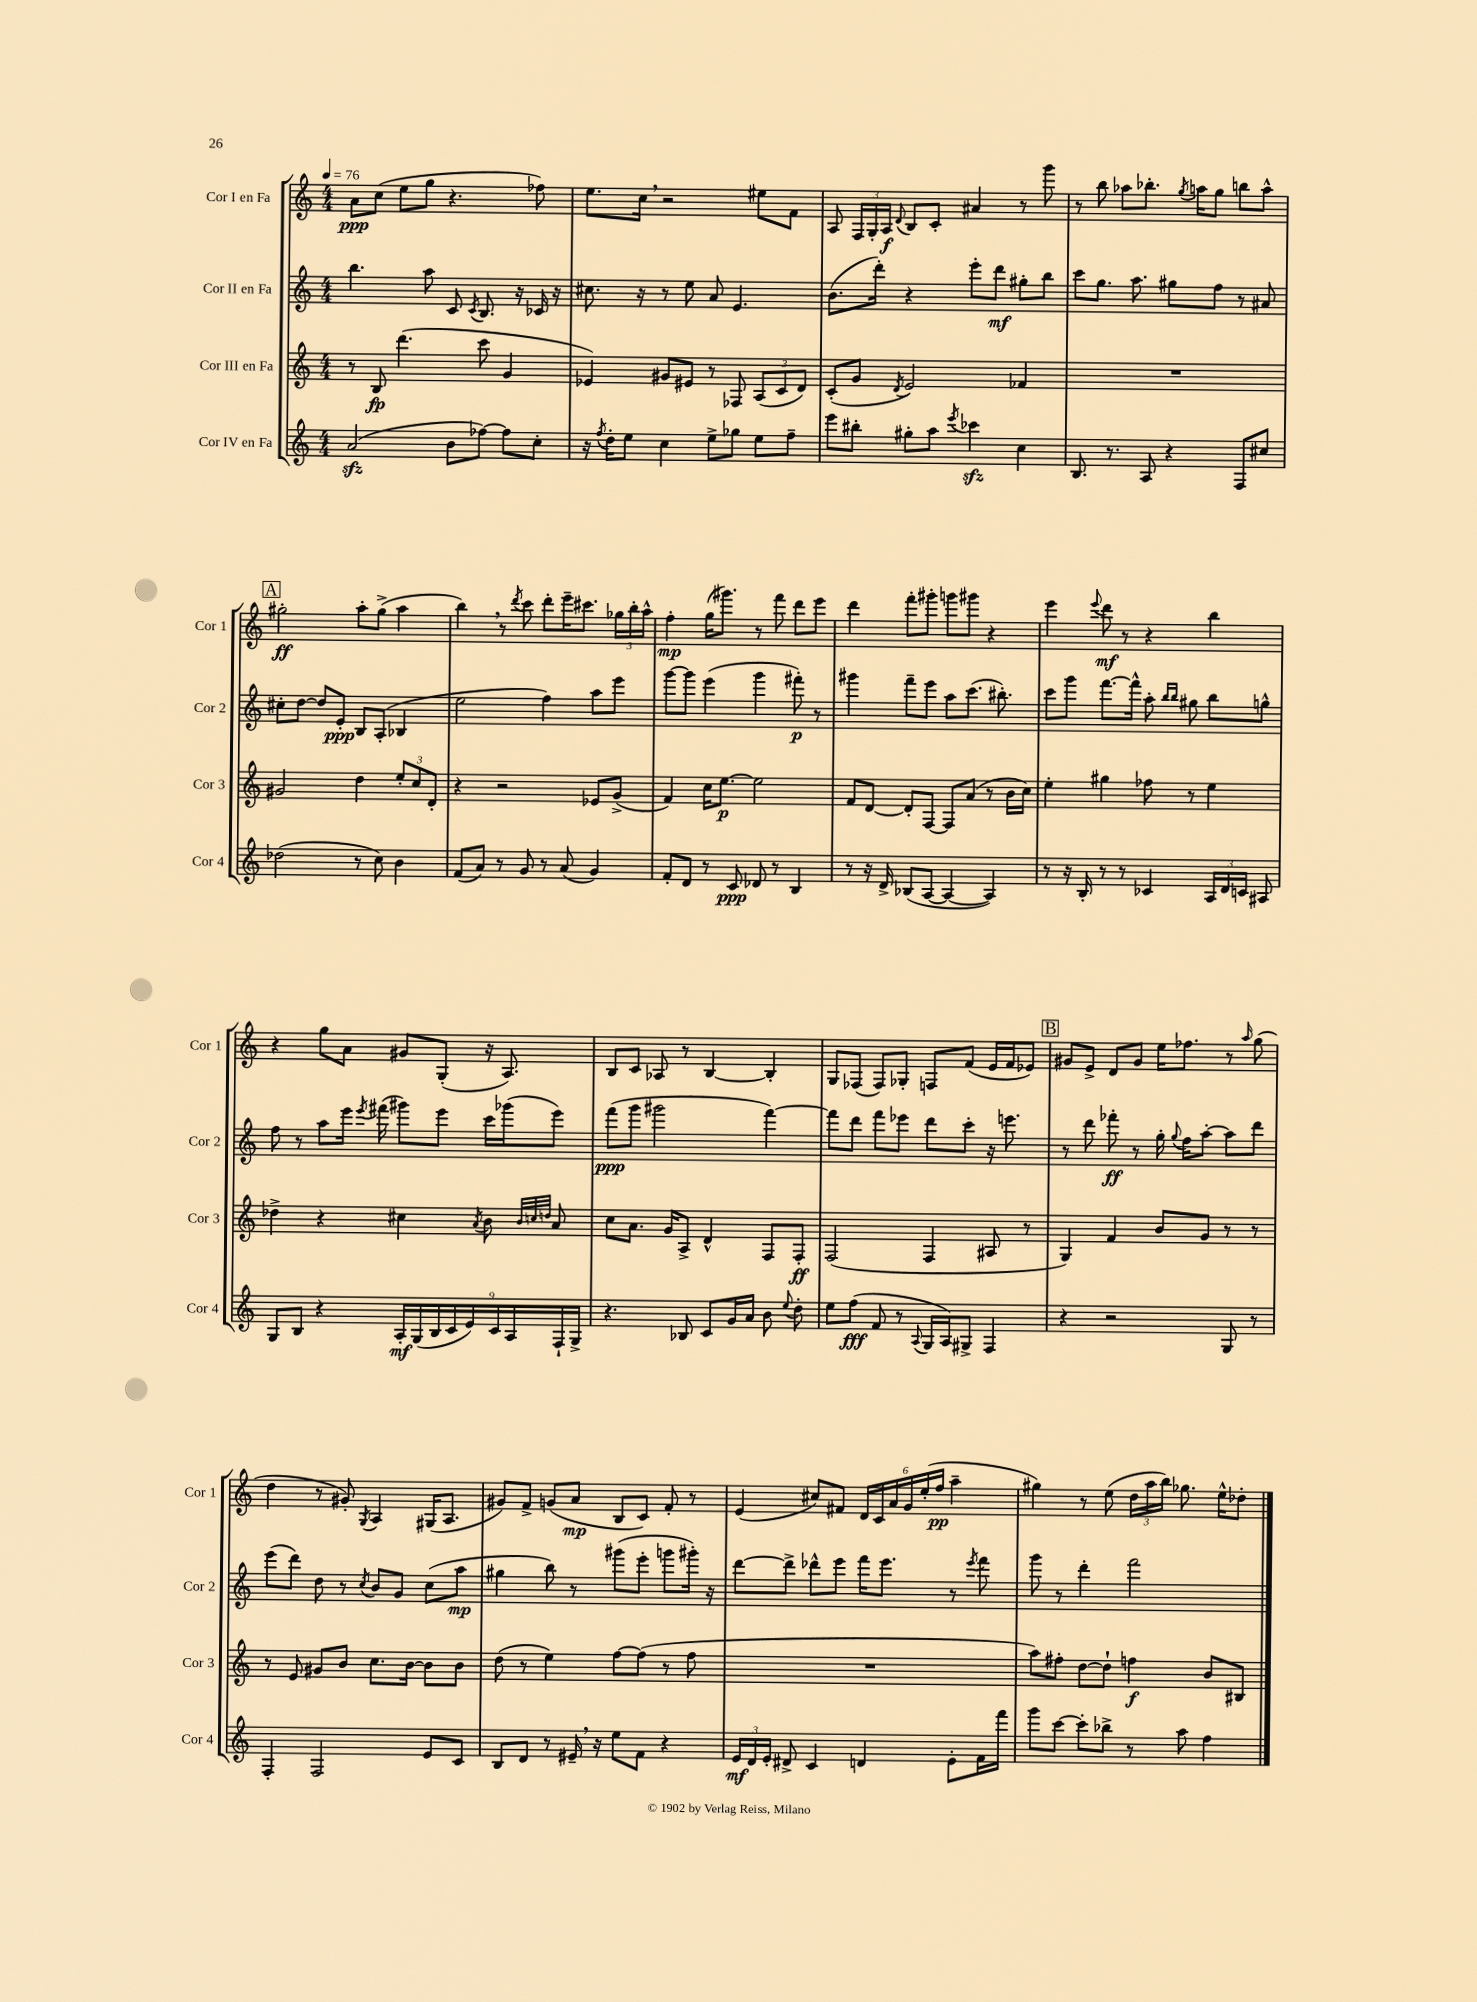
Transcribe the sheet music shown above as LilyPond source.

<<
\new StaffGroup <<
\new Staff = "s0" \with { instrumentName = "Cor I en Fa" shortInstrumentName = "Cor 1" } {
    \clef treble \key c \major \numericTimeSignature \time 4/4 \tempo 4 = 76
    \autoBeamOff a'8[\ppp c''8]( e''8[ g''8] r4. fes''8) |
    e''8.[ c''16] \breathe r2 eis''8[ f'8] |
    a8 \tuplet 3/2 { f16[ g16-. a16]\f } \appoggiatura { d'8 } b8[ c'8]-. ais'4 r8 g'''8 |
    r8 b''8 aes''8[ bes''8.]-. \acciaccatura { g''8 } a''16[ g''8] b''8[ a''8]-^ |
    \mark \markup { \box "A" } gis''2-.\ff a''8[-. gis''8]->( a''4 |
    b''4) \breathe r8 \acciaccatura { d'''8 } c'''8 d'''8[-. e'''16-- cis'''8.] \tuplet 3/2 { ges''16[ b''16-. a''16]-^ } |
    f''4-.\mp g''16[( gis'''8.]) r8 f'''8 d'''8[ e'''8] |
    d'''4 f'''8[-. gis'''8]-. g'''8[ gis'''8] r4 |
    e'''4 \appoggiatura { e'''8 } d'''8\mf r8 r4 b''4 |
    r4 g''8[ a'8] gis'8[ g8]-.( r16 a8.) |
    b8[ c'8] aes8 r8 b4~ b4-. |
    g8[ fes8]( fes8[) ges8]-. f8[ f'8]( e'16[ f'16 ees'8]) |
    \mark \markup { \box "B" } gis'8[ e'8]-> d'8[ gis'8] e''16[ fes''8.] r8 \grace { a''16 } g''8( |
    d''4 r8 gis'8-.) \acciaccatura { g8 } a4 gis16[( a8.] |
    gis'8[) f'8]-> g'8[( a'8]\mp b8[ c'8]) f'8-. r8 |
    e'4( cis''8[) fis'8] \tuplet 6/4 { d'16[ c'16 a'16 g'16 e''16-.( f''16]\pp } a''4-- |
    gis''4) r8 e''8( \tuplet 3/2 { d''16[ a''16 b''16]) } ges''8. e''16[-^ des''8]-. \bar "|." |
}
\new Staff = "s1" \with { instrumentName = "Cor II en Fa" shortInstrumentName = "Cor 2" } {
    \clef treble \key c \major \numericTimeSignature \time 4/4
    \autoBeamOff b''4. a''8 c'8 \acciaccatura { c'8 } b8. r16 ces'16 r16 |
    cis''8. r16 r8 e''8 a'8 e'4. |
    b'8.[( d'''16]-.) r4 e'''8[-. d'''8]\mf gis''8[-. b''8] |
    c'''8[ g''8.] a''8. gis''8[ f''8] r8 ais'8 |
    \mark \markup { \box "A" } cis''8[-. d''8]~ d''8[ e'8]-.\ppp b8[ a8]-.( bes4 |
    e''2 f''4) a''8[ e'''8] |
    g'''8[~ g'''8] e'''4( g'''4 fis'''8-.\p) r8 |
    gis'''4 f'''8[-- e'''8] a''8[ c'''8.]( bis''8.-.) |
    c'''8[ g'''8] f'''8.[~ f'''16]-^ a''8-. \grace { b''16[ b''16] } gis''8 b''8[ g''8]-^ |
    f''8 r8 a''8[ e'''16] \acciaccatura { e'''8 } fis'''16( gis'''8[) e'''8] c'''16[ ges'''16( e'''8]) |
    f'''8[\ppp( g'''8] gis'''2 f'''4~) |
    f'''8[ d'''8] f'''8[ ees'''8] d'''8[ c'''8]-. r16 e'''8. |
    \mark \markup { \box "B" } r8 d'''8 fes'''8-.\ff r8 g''16-. \appoggiatura { g''8 } f''16[ a''8]~-. a''8[ d'''8] |
    e'''8[( d'''8]) d''8 r8 \acciaccatura { c''8 } b'8[ g'8] c''8[( a''8]\mp |
    gis''4 b''8) r8 gis'''8[( e'''8]-. g'''8[ gis'''16]-.) r16 |
    d'''8[~ d'''8]-> des'''8[-^ e'''8] f'''16[ e'''8.] r8 \acciaccatura { e'''8 } f'''8 |
    g'''8 r8 d'''4-. f'''2 \bar "|." |
}
\new Staff = "s2" \with { instrumentName = "Cor III en Fa" shortInstrumentName = "Cor 3" } {
    \clef treble \key c \major \numericTimeSignature \time 4/4
    \autoBeamOff r8 b8\fp d'''4.( c'''8 g'4 |
    ees'4) gis'8[ eis'8] r8 fes8 \tuplet 3/2 { a8[( c'8 d'8]) } |
    c'8[-.( g'8] \acciaccatura { d'8 } e'2) fes'4 |
    R1 |
    \mark \markup { \box "A" } gis'2 d''4 \tuplet 3/2 { e''8[-. c''8 d'8]-. } |
    r4 r2 ees'8[ g'8]->( |
    f'4) c''16[ e''8.]~\p e''2 |
    f'8[ d'8]~ d'8[-. f8]~ f8[ a'8]( r8 b'16[ c''16]) |
    e''4-. gis''4 fes''8 r8 e''4 |
    des''4-> r4 cis''4 \acciaccatura { a'8 } b'8 \grace { b'32[ c''32 d''32] } a'8 |
    c''8[ a'8.] g'16[ a8]-> d'4-^ f8[ f8]-.\ff |
    f2( f4 ais8 r8 |
    \mark \markup { \box "B" } g4) f'4 b'8[ g'8] r8 r8 |
    r8 e'8 gis'8[ b'8] c''8.[ b'16]~ b'8[ b'8] |
    d''8( r8 e''4) f''8[~ f''8]( r8 f''8 |
    R1 |
    a''8[) fis''8]-. d''8[~ d''8]-! f''4\f b'8[ bis8] \bar "|." |
}
\new Staff = "s3" \with { instrumentName = "Cor IV en Fa" shortInstrumentName = "Cor 4" } {
    \clef treble \key c \major \numericTimeSignature \time 4/4
    \autoBeamOff a'2\sfz( b'8[ fes''8]~) fes''8[ c''8]-. |
    r16 \acciaccatura { f''8 } d''16[-. e''8] c''4 e''8[-> ges''8] e''8[ f''8]-- |
    e'''8[ bis''8]-. gis''8[-. a''8] \acciaccatura { e'''8 } ces'''4\sfz c''4 |
    b8. r8. a8 r4 f8[ cis''8] |
    \mark \markup { \box "A" } des''2( r8 c''8) b'4 |
    f'8[( a'8]) r8 g'8 r8 a'8( g'4) |
    f'8[-. d'8] r8 c'8\ppp des'8 r8 b4 |
    r8 r16 d'16-> bes8[( a8]~ a4~ a4) |
    r8 r16 b16-. r8 r8 ces'4 \tuplet 3/2 { a16[ d'16 c'16] } ais8 |
    g8[ b8] r4 \tuplet 9/8 { a16[-.\mf g16( b16 c'16 e'16) c'16 a16 f16-! g16]-> } |
    r4. bes8 c'8[ g'16 a'16] b'8 \appoggiatura { e''8 } d''8-. |
    e''8[ f''8]\fff( f'8 r8 \appoggiatura { a8 } g16[ a16) gis8]-> f4 |
    \mark \markup { \box "B" } r4 r2 g8 r8 |
    f4-. f2 e'8[ c'8] |
    b8[ d'8] r8 eis'16-- \breathe r16 e''8[ f'8] r4 |
    \tuplet 3/2 { e'16[\mf d'16 e'16]-. } dis'8-> c'4 d'4 e'8[-. f'16 f'''16] |
    g'''8[ c'''8]~ c'''8[-. bes''8]-> r8 a''8 f''4 \bar "|." |
}
>>
>>
\layout { \context { \Score \remove "Bar_number_engraver" } }
